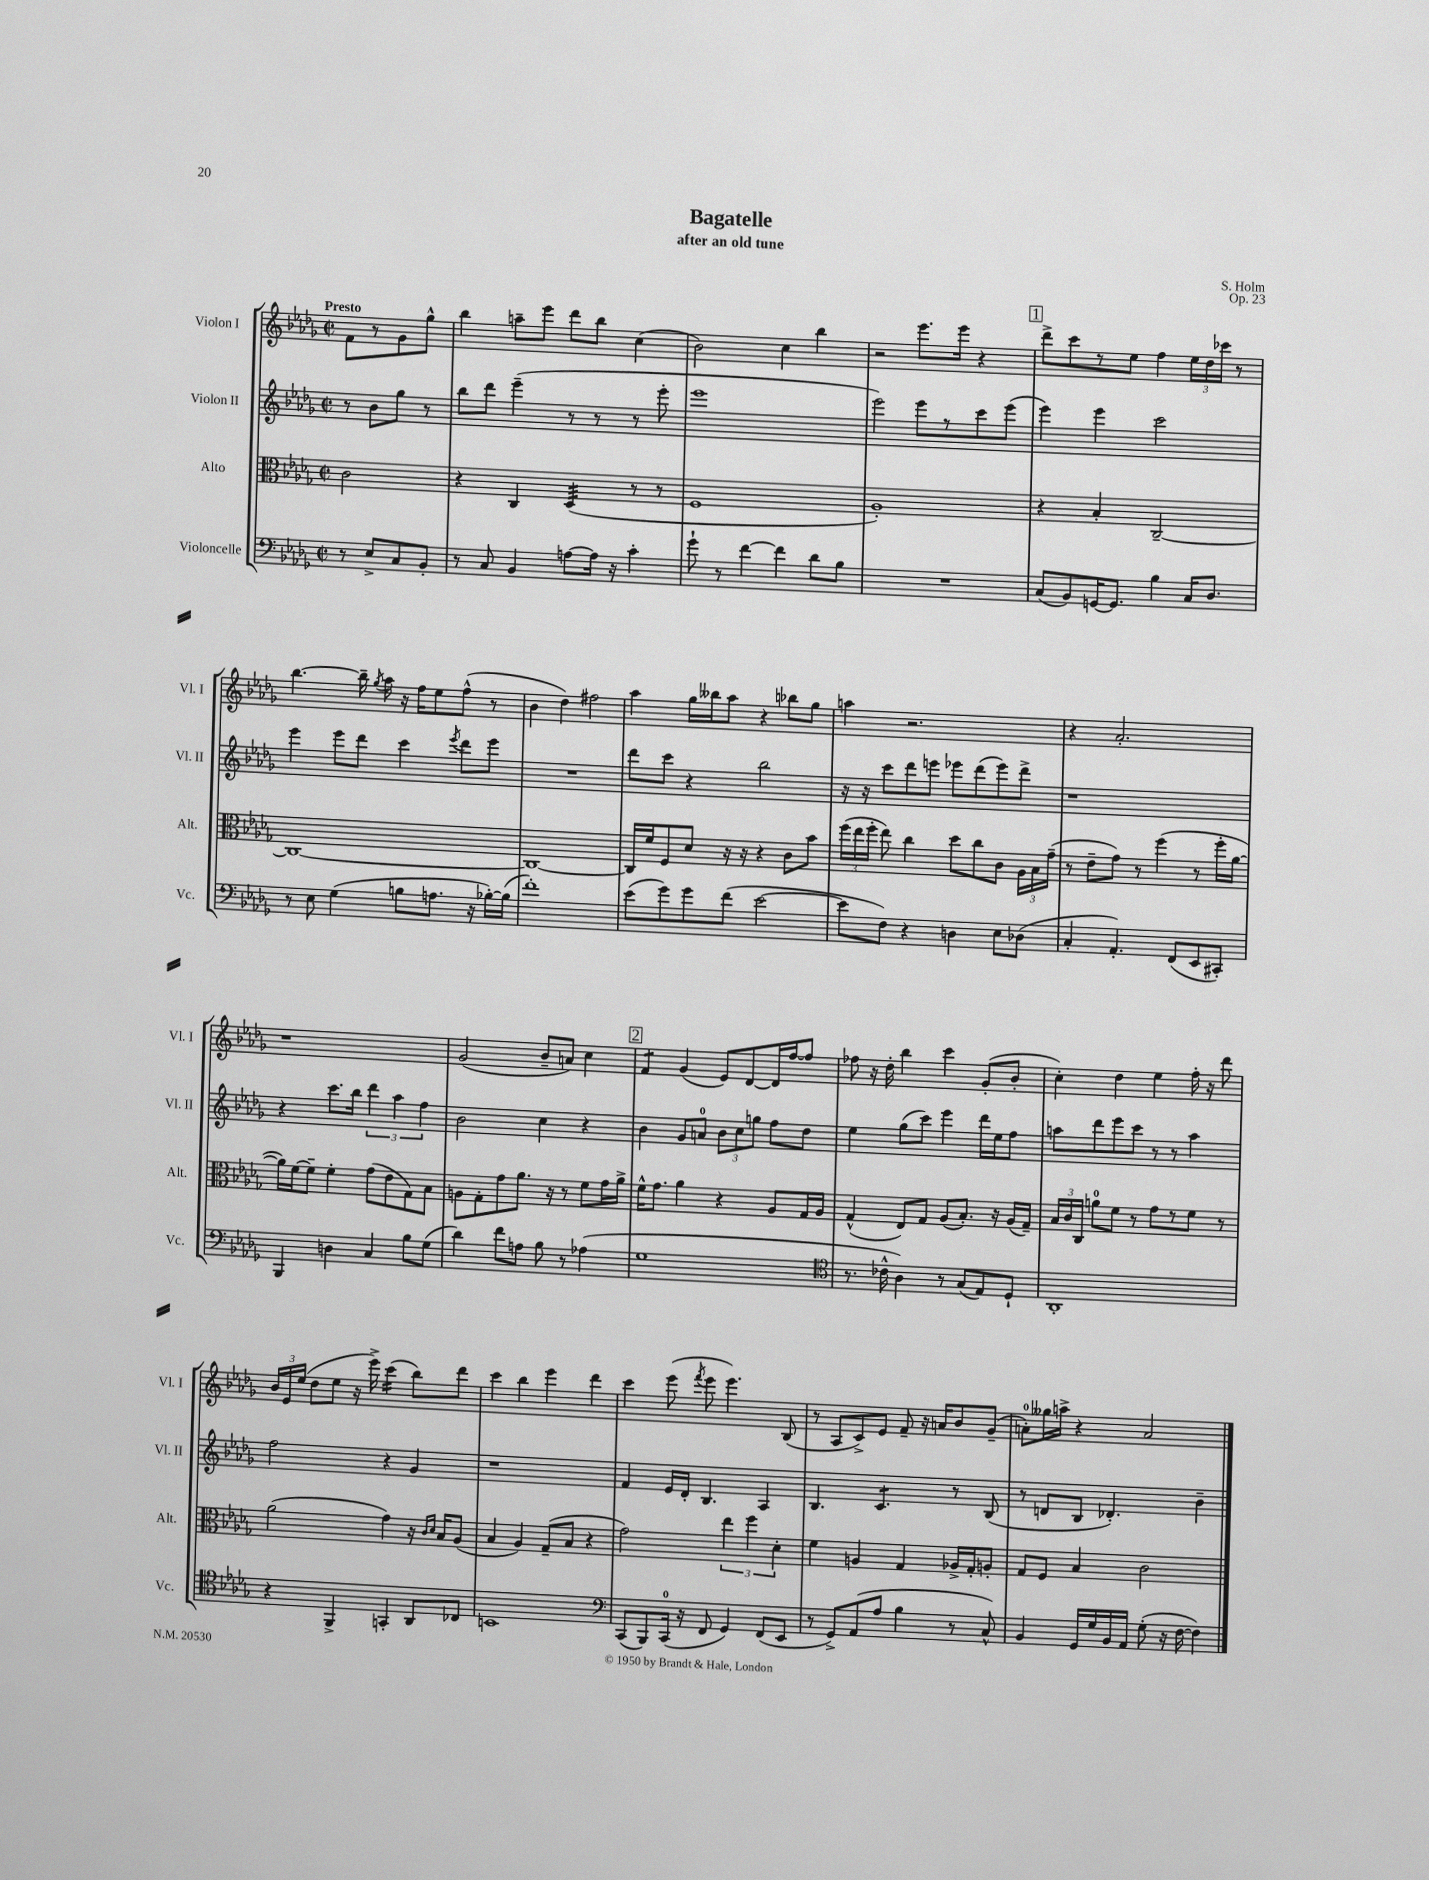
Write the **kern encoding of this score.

**kern	**kern	**kern	**kern
*staff4	*staff3	*staff2	*staff1
*clefF4	*clefC3	*clefG2	*clefG2
*k[b-e-a-d-g-]	*k[b-e-a-d-g-]	*k[b-e-a-d-g-]	*k[b-e-a-d-g-]
*M2/2	*M2/2	*M2/2	*M2/2
*met(c|)	*met(c|)	*met(c|)	*met(c|)
8r	2c\	8r	8f\L
8E-^/L	.	8b-\L	8r
8C/	.	8gg-\J	8g-\
8BB-'/J	.	8r	8gg-^^\J
=	=	=	=
8r	4r	8bb-\L	4bb-\
8C/	.	8ddd-\J	.
4BB-/	4C/	(4eee-~\	8aa~\L
.	.	.	8eee-\J
[8A\L	(4D-/	8r	8ddd-\L
16A\]Jk	.	8r	8bb-\J
16r	.	.	.
4c'\	8r	8r	(4cc\
.	8r	8eee-'\	.
=	=	=	=
8g-`\	1F	1eee-	2b-\)
8r	.	.	.
[4f\	.	.	.
4f\]	.	.	4cc\
8d-\L	.	.	4bb-\
8B-\J	.	.	.
=	=	=	=
1r	1A-')	2eee-\)	2r
.	.	8eee-\L	8.eee-\L
.	.	8r	.
.	.	.	16eee-\Jk
.	.	8ccc\	4r
.	.	(8eee-\J	.
=	=	=	=
(8C/L	4r	4eee-\)	8ddd-^\L
8BB-/)	.	.	8ccc\
[16GG/K	4B-'/	4eee-\	8r
8.GG/]J	.	.	.
.	.	.	8ee-\J
4B-\	[2C~/	2ccc\	4ff\
16C/LK	.	.	24ee-\LL
.	.	.	24dd-\
8.D-/J	.	.	.
.	.	.	24ccc-\JJ
.	.	.	8r
=	=	=	=
8r	1C_	4eee-\	[4.bb-\
8E-\	.	.	.
(4G-\	.	8eee-\L	.
.	.	8ddd-\J	16bb-~\]
.	.	.	8qgg-/
.	.	.	16aa-\
8B\L	.	4ccc\	16r
.	.	.	16ff\LK
8.A\J	.	.	8ee-\
.	.	8qeee-/	.
.	.	8ddd-\L	(8ff^^\J
16r	.	.	.
[16B-'\LL)	.	8eee-\J	8r
(16B-\]JJ	.	.	.
=	=	=	=
1f')	1C_	1r	4b-\
.	.	.	4dd-\)
.	.	.	2ff#\
=	=	=	=
(8e-\L	16C/]LL	8ddd-\L	4aa-\
.	16f/J	.	.
8g-\)	8F/	8ccc\J	.
8g-\	8d-/J	4r	16gg-\LL
.	.	.	16bb--\J
(8f\J	16r	.	8aa-\J
.	16r	.	.
[2e-\	4r	2bb-\	4r
.	8c\L	.	8bb-\L
.	8b-\J	.	8gg-\J
=	=	=	=
8e-\]L	(24ff\LL	16r	4aa\
.	24ee-\	.	.
.	.	16r	.
.	24ff'\JJ	.	.
8F\J)	8ee-\)	8ccc\L	.
4r	4cc\	8ddd-\	2.r
.	.	8eee\J	.
4D\	8dd-\L	8eee-\L	.
.	8cc\	(8ddd-\	.
8E-\L	8c\J	8eee-\)	.
(8D-\J	24A-\LL	8ddd-^\J	.
.	24B-\	.	.
.	(24g-~\JJ	.	.
=	=	=	=
4C'/	8r	1r	4r
.	8e-~\L	.	.
4.AA-'/)	8g-\J)	.	2.a-'/
.	8r	.	.
.	(4ff\	.	.
(8FF/L	.	.	.
8EE-/	8r	.	.
8CC#'/J)	16ff'\LL	.	.
.	[16a-\JJ	.	.
=	=	=	=
4BBB-/	16a-\]LL)	4r	1r
.	[16f\J	.	.
.	8f~\]J	.	.
4D\	4f'\	8.ccc\L	.
.	.	16bb-\Jk	.
4C/	(8g-\L	6ddd-\	.
.	8e-\	.	.
.	.	6aa-\	.
8B-\L	8G-\)	.	.
.	.	6ff\	.
(8G-\J	8B-\J	.	.
=	=	=	=
4d-\)	8A\L	2b-\	(2g-/
.	8G-'\	.	.
8f\L	8g-\	.	.
8A\J	8.a-\J	.	.
8B-\	.	4cc\	8b-~/L
.	16r	.	.
8r	8r	.	8a/J)
(4A-\	8f\L	4r	4cc\
.	16g-\L	.	.
.	16a-^\JJ	.	.
=	=	=	=
1G-	16f^^\LK	4b-\	4f/
.	8.g-\J	.	.
.	4a-\	8g-/L	(4g-/
.	.	8a/J	.
.	4r	12b-\L	8e-/L)
.	.	12cc\	.
.	.	.	[8d-/
.	.	12gg\J	.
.	8A-/L	8ff\L	16d-/]L
.	.	.	[16ff/J
.	16G-/L	8dd-\J	8ff/]J
.	16A-/JJ	.	.
=	=	=	=
*clefC4	*	*	*
8.r	(4G-^^/	4ee-\	8ff-\
.	.	.	16r
16c-^^\	.	.	16dd-'\
4A-\)	8E-/L)	(8gg-\L	4bb-\
.	8G-/J	8ccc\J)	.
8r	(8A-/L	4eee-\	4ccc\
(8G-/L	8.B-'/J)	.	.
8E-/)	.	16ddd-\LL	(8g-'/L
.	16r	16ee-\J	.
8D-`/J	(16A-/LL	8ff\J	8b-'/J
.	16G-~/JJ)	.	.
=	=	=	=
1AA-'	24B-/LL	8aa\L	4cc'\)
.	24c/	.	.
.	24C/JJ	.	.
.	8a\L	8ddd-\	.
.	8f\J	8eee-\	4dd-\
.	8r	8ccc\J	.
.	8g-\L	8r	4ee-\
.	8r	8r	.
.	8f\J	4aa\	16ff'\
.	.	.	16r
.	8r	.	8ddd-\
=	=	=	=
4r	(2a-\	2ff\	24b-/LL
.	.	.	24e-/
.	.	.	(24ee-/JJ
.	.	.	8dd-\L
4FF^/	.	.	8ee-\J
.	.	.	16r
.	.	.	16eee-^\)
4GG'/	4g-\)	4r	(4ccc\
8AA-/L	16r	4g-/	8bb-\L)
.	16qqc/LL	.	.
.	16qqd-/JJ	.	.
.	16B-/LK	.	.
8C-/J	(8A-/J	.	8ddd-\J
=	=	=	=
1BB	4B-/	1r	4ccc\
.	4A-/)	.	4bb-\
.	(8G-~/L	.	4eee-\
.	8B-/J	.	.
.	4r	.	4ddd-\
=	=	=	=
*clefF4	*	*	*
(8CC/L	2g-\)	4f/	4ccc\
8BBB-/)	.	.	.
(16CC/Jk	.	16e-/LL	(8eee-\
16r	.	16d-'/JJ	.
.	.	.	8qfff/
8FF/	.	4.B-/	8eee-\
4GG-/)	6ee-\	.	4.eee-\)
.	6ff\	.	.
(8FF/L	.	4A-/	.
.	6d-'\	.	.
8EE-/J	.	.	(8B-/
=	=	=	=
8r	4f\	4.B-/	8r
8GG-^/L)	.	.	8A-/L
(8AA-/	4A/	.	8c^/)
8A-/J	.	4.c/	8e-/J
4B-\	4G-/	.	8f~/
.	.	.	16r
.	.	.	16a/LK
8r	16A-^/LL	8r	8b-/
.	16G-'/J	.	.
8C^^/)	8A'/J	(8B-/	(8g-~/J
=	=	=	=
4BB-/	8G-/L	8r	8a'\L)
.	8F/J	8d/L	16gg--\L
.	.	.	16aa^\JJ
16GG-/LL	4B-/	8B-/J	4r
16G-/	.	.	.
16BB-/	.	4.d-'/)	.
16AA-/JJ	.	.	.
(8G-'\	2c\	.	2a/
16r	.	.	.
[16F\	.	.	.
4F\])	.	4b-~\	.
==	==	==	==
*-	*-	*-	*-
